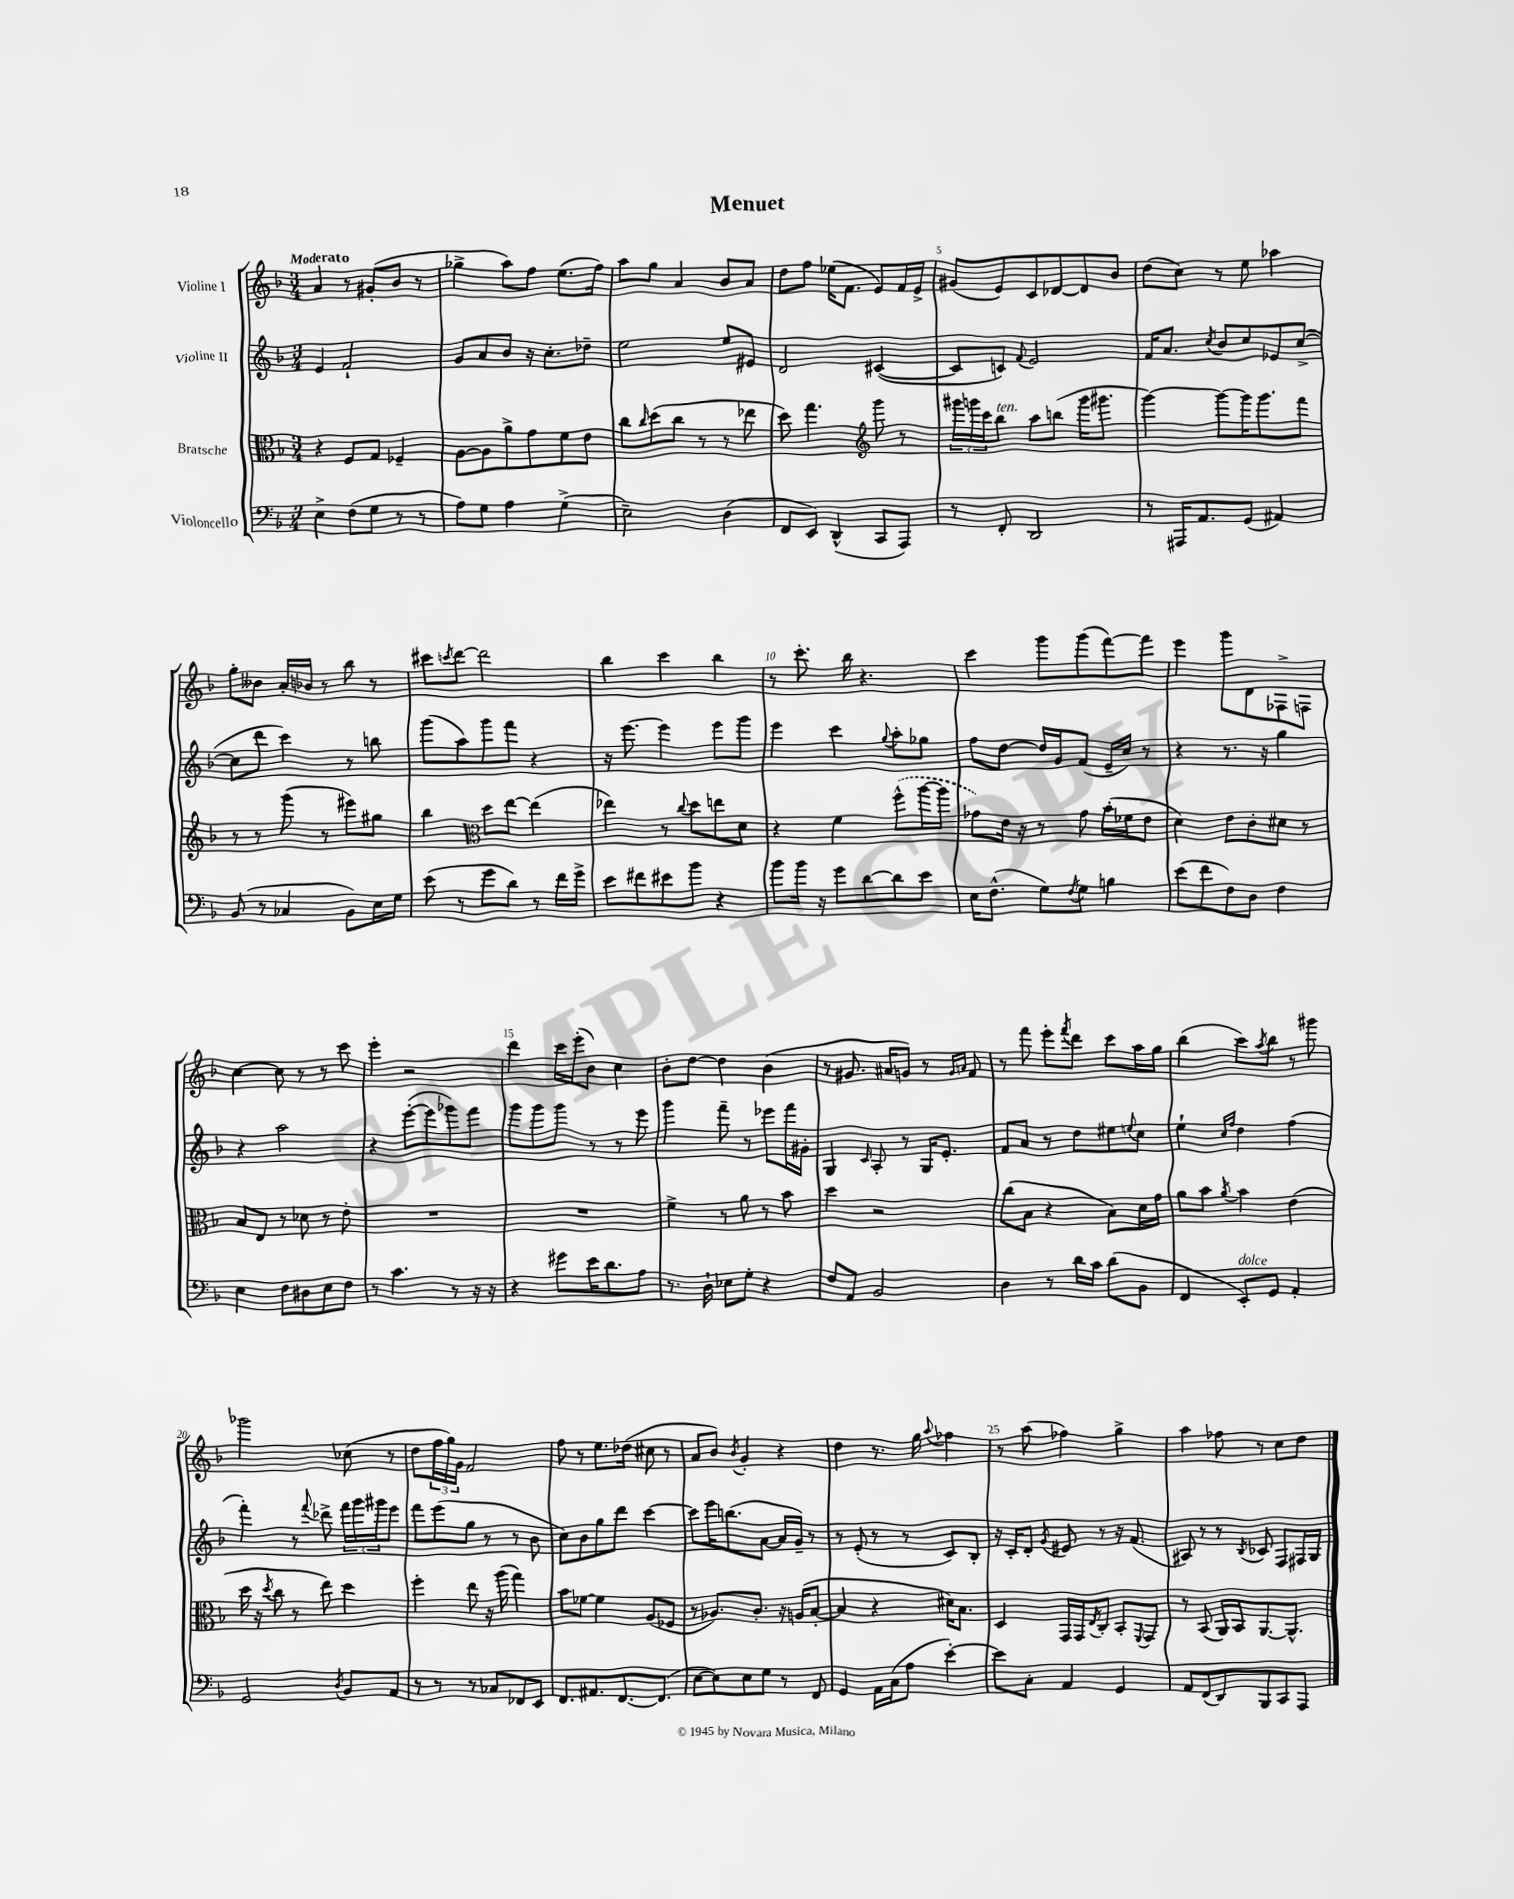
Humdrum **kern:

**kern	**kern	**kern	**kern
*part4	*part3	*part2	*part1
*staff4	*staff3	*staff2	*staff1
*I"Violoncello	*I"Bratsche	*I"Violine II	*I"Violine I
*clefF4	*clefC3	*clefG2	*clefG2
*k[b-]	*k[b-]	*k[b-]	*k[b-]
*M3/4	*M3/4	*M3/4	*M3/4
=1	=1	=1	=1
!	!	!	!LO:TX:a:B:t=Moderato
4E^\	4r	4e/	4a/
(8F\L	8F/L	2f`/	8r
8G\J	8G/J	.	(8g#X'/L
8r	4F-X~/	.	8b-/J
8r	.	.	8r
=2	=2	=2	=2
8A\L)	[8A\L	8g/L	4gg-X^\
8G\J	8A\]	8a/	.
4A\	8a^\	8b-/J	8aa\L)
.	8g\	16r	8ff\J
.	.	8.cc'\L	.
(4G^\	8f\	.	(8.ee\L
.	8e\J	8dd-X~\J	.
.	.	.	16ff\Jk)
=3	=3	=3	=3
2E~\)	8cc\L	2ee\	8aa\L
.	16qqcc/	.	.
.	(8dd\	.	8gg\J
.	8cc\J	.	4a/
.	8r	.	.
(4D\	8r	8ee/L	8b-/L
.	8ee-X\	8e#X/J	8a/J
=4	=4	=4	=4
8FF/L	8dd\)	2d/	8dd\L
8EE/J)	4.gg\	.	8ff\J
(4DD^^/	.	.	(16ee-X\KL
.	.	.	8.f\J
*	*clefG2	*	*
8CC/L	8ggg\	([4c#X/	8e/L)
8AAA/J)	8r	.	16f/L
.	.	.	16e^/JJ
=5	=5	=5	=5
8r	24ggg#X\LL	8c#/L]	(8g#X/L
.	24gggn\	.	.
.	24ccc\J	.	.
!	!LO:TX:a:i:t=ten.	!	!
8FF'/	8bb-\J	8cn/J)	8e/)
.	.	8qqf/	.
2DD/	8aa\L	2e/	8c/
.	(8bbn\J	.	[8d-X/
.	16ggg\KL	.	8d-/]
.	8.ggg#X\J	.	.
.	.	.	8b-/J
=6	=6	=6	=6
8r	[4ggg\)	16f/KL	(8dd\L
.	.	8.a/J	.
16AAA#X/KL	.	.	8cc\J)
8.AA/	.	.	.
.	.	8qcc/	.
.	8ggg\L_	8b-/L	8r
(8GG/J	16ggg\K]	8cc/	8ee\
.	8.ggg\	.	.
4AA#X/)	.	8e-X/	4aa-X\
.	8fff\J	([8cc^/J	.
!!LO:LB:g=z
=7	=7	=7	=7
(8BB-/	8r	8cc\L]	8gg'\L
8r	8r	8ddd\J	8b--X\J
4C-X/	(8ggg\	4ccc\)	16a'/LL
.	.	.	16b-X/JJ
.	8r	.	8r
8BB-\L)	8eee#X\L)	8r	8bb-\
16E\L	8gg#X\J	8bbn\	8r
16G\JJ	.	.	.
=8	=8	=8	=8
(8e\	4bb-\	(8ggg\L	8ccc#X\L
.	.	.	8qcccn/
8r	.	8aa\)	[8ddd\J
*	*clefC3	*	*
8g\L	8dd\L	8ggg\	2ddd\]
8d\J)	[8ee\J	8fff\J	.
8r	(4ee\]	4r	.
16f\LL	.	.	.
16g^\JJ	.	.	.
=9	=9	=9	=9
8e\L	4ee-X\)	16r	4bb-\
.	.	[8.eee\	.
8f#X\	.	.	.
8e#X\	8r	4eee\]	4ccc\
.	8qqcc/	.	.
8b-\J	8dd\L	.	.
4r	8een\	8eee\L	4bb-\
.	8d\J	8ggg\J	.
=10	=10	=10	=10
8b-\L	4r	4eee\	8r
16b-\Jk	.	.	8.ccc'\
16r	.	.	.
8g\L	4f\	4ccc\	.
.	.	.	16bb-\
[8d\	.	.	4.r
.	.	8qqgg/	.
8d\]	(8ff^^\L	8aa'\L	.
8e\J	[16aa\L	8gg-X\J	.
.	16aa\JJ]	.	.
=11	=11	=11	=11
16E\KL	8g-X\L)	8ff\L	4ccc\
(8.F^^\J	.	.	.
.	16e\Jk	[8dd\J	.
.	16r	.	.
8G\L)	8r	16dd/LL]	8ggg\L
.	.	16g/J	.
8qF/	.	.	.
8G\J	8g-\	(8f/J	(8ggg\
4Bn\	(16b-'\LL	16e~/LL	[8fff\)
.	16f-X\J	16cc/JJ)	.
.	8e\J	8r	8fff\J]
=12	=12	=12	=12
(8e\L	4d\)	4r	4eee\
8f\	.	.	.
8F\)	8e\L	8.r	8ggg\L
8D\J	8c'\	.	8d\
.	.	16r	.
4F\	8d#X\J	4gg\	8F-X^\
.	8r	.	8Fn\J
!!LO:LB:g=z
=13	=13	=13	=13
4E\	8B-/L	4r	[4cc\
.	8E/J	.	.
8F\L	8r	2aa\	8cc\]
8D#X\	8d-X\	.	8r
8E\	8r	.	8r
8F\J	8e'\	.	8ccc\
=14	=14	=14	=14
8r	2.r	4r	4eee'\
4.c\	.	.	.
.	.	([8eee'\L	2r
.	.	8eee\]	.
8r	.	8ggg-X\)	.
16r	.	8fff\J	.
16r	.	.	.
=15	=15	=15	=15
4r	2.r	8ggg\L	4ddd\
.	.	8ggg\	.
8g#X\L	.	8ggg\J	16ccc\LL
.	.	.	(16eee'\J
16e\K	.	8r	8b-\J)
8.d\	.	.	.
.	.	8r	4cc\
8A\J	.	8eee\	.
=16	=16	=16	=16
8.r	4f^\	4ggg\	8b-'\L
.	.	.	[8dd\J
16D`\	.	.	.
8E-X\L	8r	8fff~\	4dd\]
8G'\J	8a\	8r	.
4r	8r	8eee-X\L	(4b-\
.	8b-\	16fff\L	.
.	.	16g#X'\JJ	.
=17	=17	=17	=17
8F/L	4dd\	4G/	8r
8AA/J	.	.	8.g#X/
.	.	16qqc/	.
2BB-/	2r	8A'/	.
.	.	.	16a#X/KL
.	.	8r	8gn/J)
.	.	16G/KL	8r
.	.	8.e'/J	.
.	.	.	16qqg/LL
.	.	.	16qqan/JJ
.	.	.	8f/
=18	=18	=18	=18
4D\	(8cc\L	8f/L	8r
.	8B-\J	8a/J	8fff\
8r	4r	8r	8eee'\L
.	.	.	8qfff/
16d\LL	.	8dd\L	8ddd\J
16c\JJ	.	.	.
(8d\L	8B-\L)	8ee#X\	8ccc\L
.	.	8qqeen/	.
8BB-\J	16d\L	8cc\J	16aa\L
.	16g\JJ	.	16gg\JJ
=19	=19	=19	=19
4FF/	8a\L	4ee`\	(4bb-\
.	8b-\J	.	.
.	.	16qqcc/LL	.
.	8qa/	16qqff/JJ	.
!LO:TX:a:i:t=dolce	!	!	!
8EE'/L)	4b-\	4dd\	8ccc\L)
.	.	.	8qaa/
8GG/J	.	.	8bb-\J
4AA'/	(4e\	(4ff\	8r
.	.	.	8ggg#X\
!!LO:LB:g=z
=20	=20	=20	=20
2GG/	16dd\	4fff'\)	2ggg-X\
.	16r	.	.
.	8qdd/	.	.
.	8cc\	.	.
.	8r	8r	.
.	.	8qqfff/	.
.	8ee\)	8ddd-X^\	.
8qD/	.	.	.
8BB-/L	4dd\	24fff\LL	(8cc-X\
.	.	24ggg\	.
.	.	24ggg#X\J	.
8AA/J	.	8eee\J	8r
=21	=21	=21	=21
8r	4ff'\	8fff\L	8dd\L
8r	.	(8eee\	24ff\L
.	.	.	24gg\)
.	.	.	24g\JJ
8r	8ee\	8gg\J	2f/
8C-X/L	16r	8r	.
.	(16aa\	.	.
8FF-X/	4gg\)	8r	.
8EE/J	.	8b-\	.
=22	=22	=22	=22
8.FF/L	8b-\L	8cc\L)	8ff\
.	[8f-X\J	8b-\	8r
8.AA#X/	.	.	.
.	4f-\]	8gg\	8.ee\L
[8.FF/	.	8ddd\J	.
.	.	.	(16dd-X\Jk
.	(8A/L	[4ccc\	8cc#X\
(8.FF/J]	.	.	.
.	8F-X/J	.	8r
=23	=23	=23	=23
[8E\L	8r	8ccc\L]	8a/L
8E\])	8.A-X/L)	16eee\K	8b-/J)
.	.	(8.bbn\	.
.	.	.	8qb-/
8E\	.	.	4g'/
.	8.c'/J	.	.
8G\J	.	[8a\J	.
8r	16r	16a/LL]	4r
.	(16An/KL	16g~/JJ)	.
8FF/	[8B-'/J	8r	.
=24	=24	=24	=24
4GG/	4B-/]	8r	4dd\
.	.	(8e'/	.
16AA\LL	4r	8r	8.r
(16C\J	.	.	.
8A\J	.	8r	.
.	.	.	16gg\
.	.	.	8qqaa/
[4e'\)	16d#X\KL)	8c/L)	4ff-X\
.	8.B-\J	.	.
.	.	8B-'/J	.
=25	=25	=25	=25
8e\L]	4D/	16r	8r
.	.	16c'/KL	.
8C'\J	.	8d'/J	(8aa\
.	.	8qg/	.
4AA/	16GG/LL	8e#X/	4ff-X\)
.	16GG/J	.	.
.	8qE/	.	.
.	8C'/J	8r	.
4GG/	8BB-'/L	16r	4gg^\
.	.	(8.f/	.
.	8qqFF/	.	.
.	8GG/J	.	.
=26	=26	=26	=26
8AA/L	8r	8A#X/)	4aa\
(8FF/	(8BB-/	8r	.
8DD/)	16AA/LL)	8r	8ff-X\
.	16BB-/J	.	.
.	.	8qB-/	.
8BBB-/	[8.AA/	8c-X/	8r
8CC/	.	8F/L	8cc\L
.	8.AA^^/J]	.	.
8AAA/J	.	16F#X/L	8dd\J
.	.	16G/JJ	.
==	==	==	==
*-	*-	*-	*-
